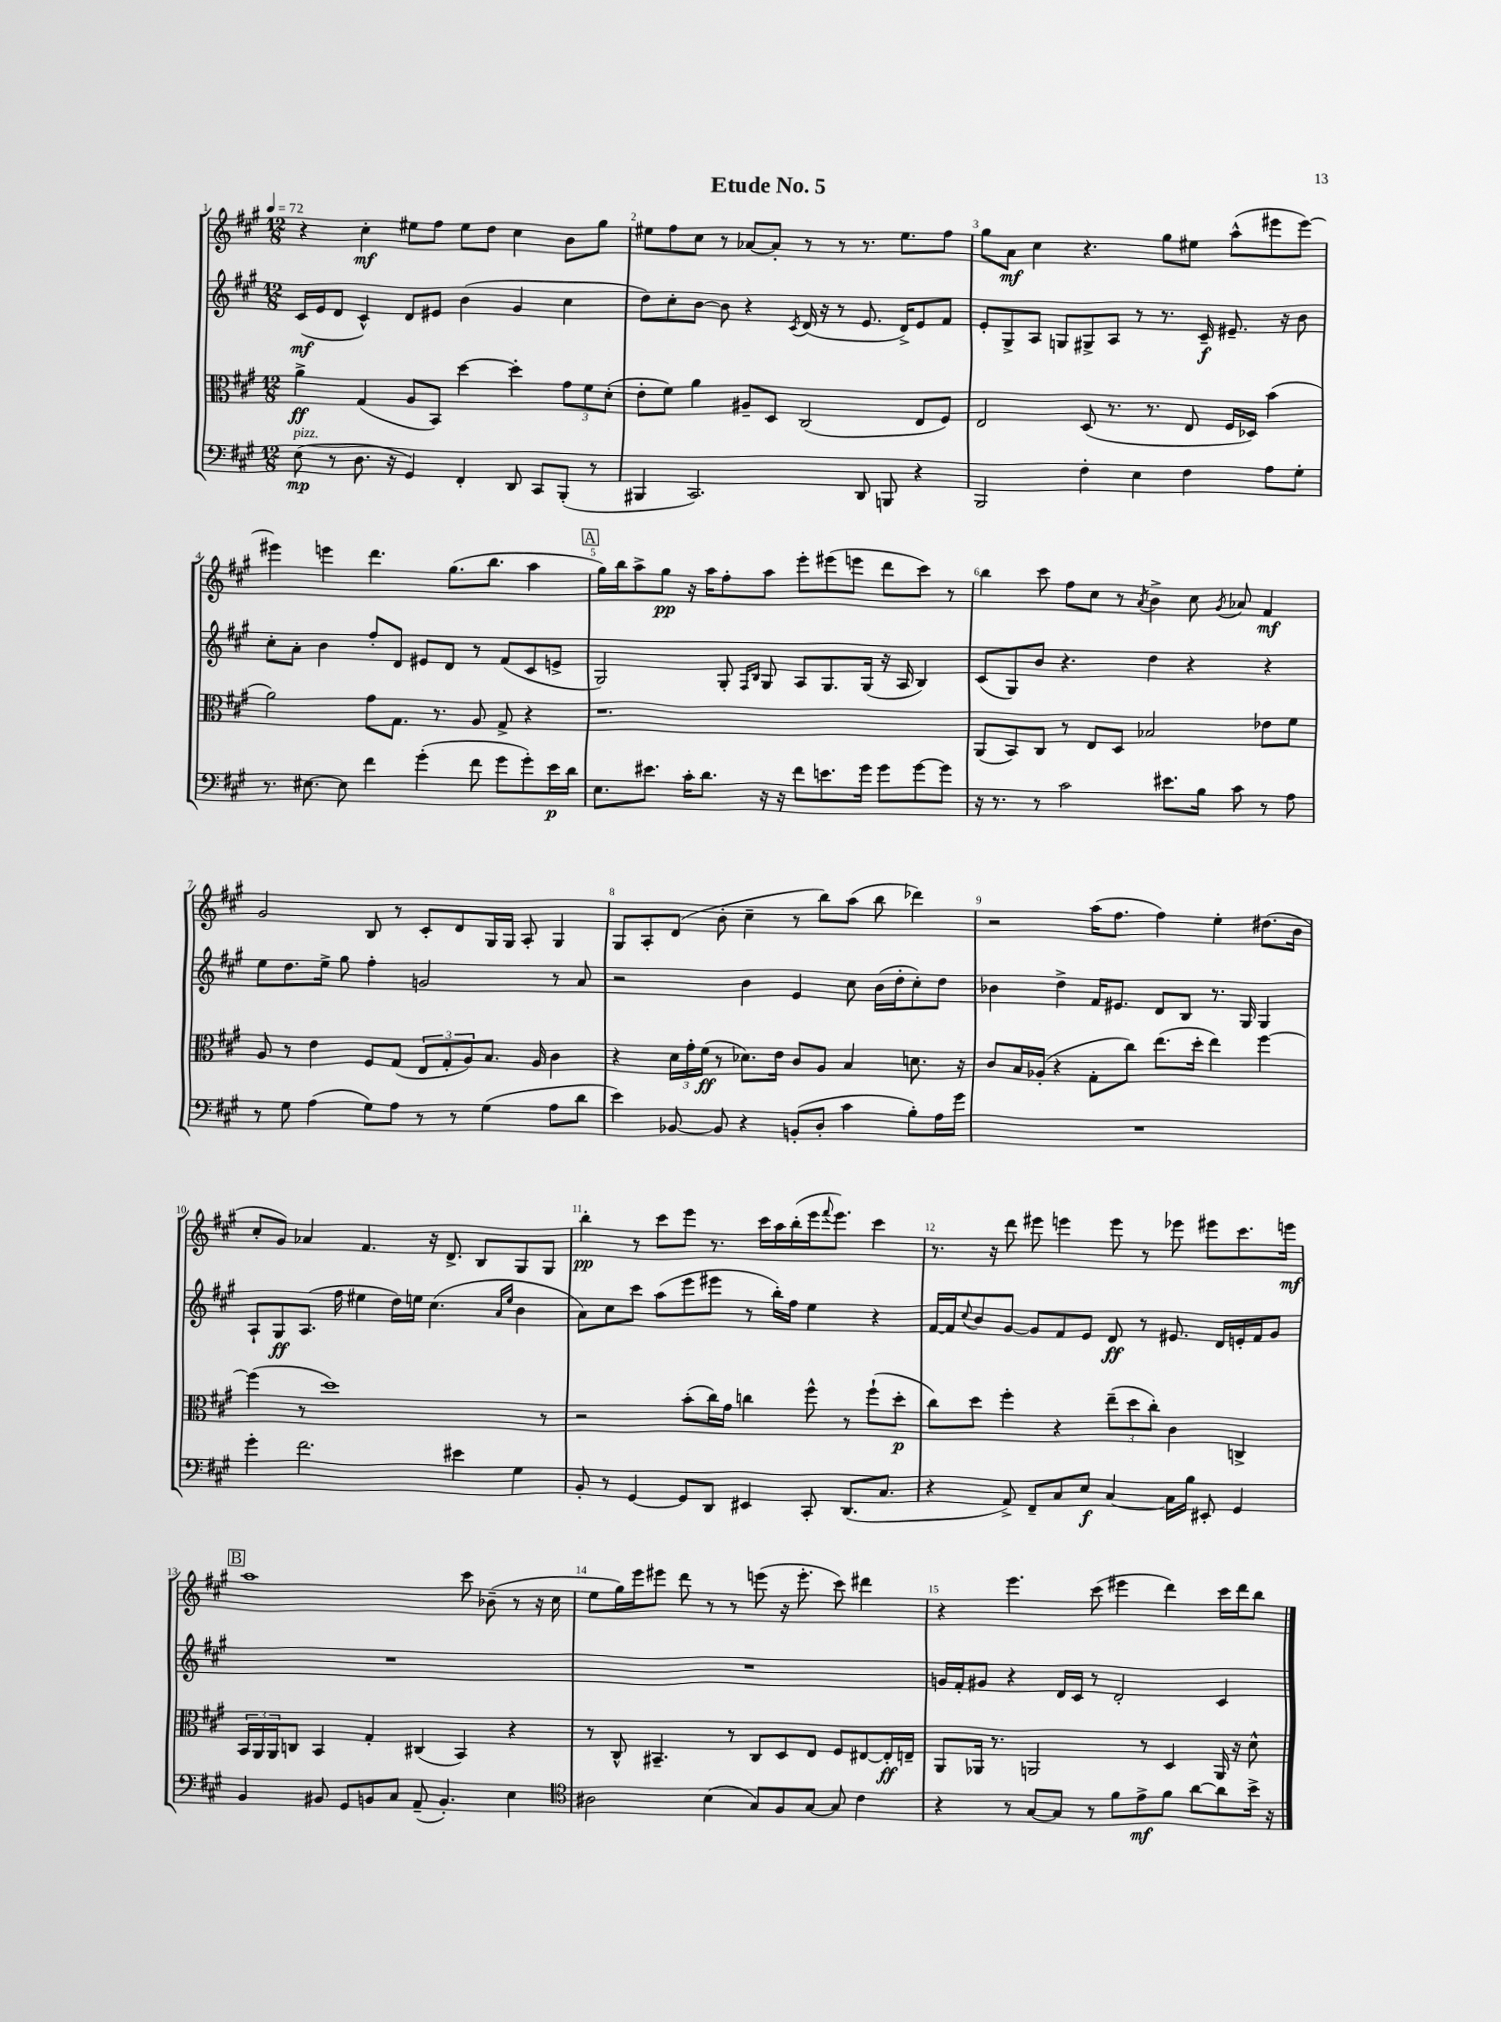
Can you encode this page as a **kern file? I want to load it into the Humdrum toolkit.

**kern	**kern	**kern	**kern
*staff4	*staff3	*staff2	*staff1
*clefF4	*clefC3	*clefG2	*clefG2
*k[f#c#g#]	*k[f#c#g#]	*k[f#c#g#]	*k[f#c#g#]
*M12/8	*M12/8	*M12/8	*M12/8
*MM72	*MM72	*MM72	*MM72
(8E	4a^	(16c#	4r
.	.	16e	.
8r	.	8d	.
8.D	(4G#	4c#^^)	4cc#'
16r	.	.	.
4GG#)	8A	8d	8ee#
.	8BB)	8e#	8ff#
4FF#'	[4dd	(4b	8ee#
.	.	.	8dd
8DD	4dd']	4g#	4cc#
8CC#	.	.	.
(8BBB'	12g#	4cc#	8b
.	12f#	.	.
8r	.	.	8gg#
.	(12d'	.	.
=	=	=	=
4BBB#	8e'	8dd)	8ee#
.	8f#)	8cc#'	8ff#
2.CC#)	4a	[8b	8cc#
.	.	8b]	8r
.	8A#~	4r	[8a-
.	8D	.	8a-']
.	.	8qc#	.
.	(2C#	(16d	8r
.	.	16r	.
.	.	8r	8r
8DD	.	8.e	8.r
8BBB	.	.	.
.	.	16d^)	8.ee#
4r	8E	8e	.
.	8F#)	8f#	8ff#
=	=	=	=
2BBB	2E	8e'	8gg#
.	.	8G#^	8a
.	.	8A	4cc#
.	.	8G	.
4F#'	(8D	8G#^	4.r
.	8.r	8A	.
4E	.	8r	.
.	8.r	.	.
.	.	8.r	8gg#
4F#	8E	.	8ee#
.	.	16c#~	.
.	16F#	8.e#~	(8aa^^
.	16D-)	.	.
8A	(4b	.	8eee#
.	.	16r	.
8G#'	.	8b	[8eee#)
=	=	=	=
8.r	2a)	8cc#'	4eee#]
.	.	8a'	.
[8.E#	.	.	.
.	.	4b	4eee
8E#]	.	.	.
4f#	8g#	8ff#'	4.ddd
.	8.G#	8d	.
(4g#'	.	8e#	.
.	8.r	.	.
.	.	8d	(8.gg#
8f#	8A	8r	.
.	.	.	8.bb
8g#	8G#^	(8f#	.
8g#')	4r	8c#	4aa
16e	.	8e^	.
16d	.	.	.
=	=	=	=
8.E	1.r	2G#)	16gg#)
.	.	.	16bb
.	.	.	8aa^
8.e#	.	.	.
.	.	.	8gg#
16c#'	.	.	16r
8.d	.	.	16aa
.	.	8G#'	8ff#'
.	.	16qqF#	.
.	.	16qqB	.
16r	.	8G#	8aa
16r	.	.	.
8f#	.	8A	8eee'
8.e	.	8.G#	(8eee#
.	.	.	8eee
16g#	.	(16G#	.
8g#	.	16r	8ddd
.	.	16A	.
[8g#	.	4B)	8ccc#)
8g#]	.	.	8r
=	=	=	=
16r	(8AA	(8c#	4bb
8.r	.	.	.
.	8BB)	8G#)	.
8r	8C#	8b	8ccc#
2c#	8r	4.r	8ff#
.	8E	.	8cc#
.	8D	.	8r
.	.	.	8qa
.	2B-	4dd	4b^
8.e#	.	.	.
.	.	4r	8cc#
16B	.	.	.
.	.	.	8qg#
8c#	.	.	8a-
8r	8e-	4r	4f#
8A	8f#	.	.
=	=	=	=
8r	8A	8ee	2g#
8G#	8r	8.dd	.
(4A	4e	.	.
.	.	16ee^	.
.	.	8gg#	.
8G#)	8F#	4ff#'	8B
8A	(8G#	.	8r
8r	12E	2g	8c#'
.	12G#'	.	.
8r	.	.	8d
.	12A)	.	.
(4G#	8.B	.	16G#
.	.	.	16G#
.	.	.	8A'
.	16A	.	.
8A	4c#	8r	4G#
8d	.	8a	.
=	=	=	=
4e)	4r	2r	8G#
.	.	.	8A'
[8BB-	24d	.	(8d
.	24g#'	.	.
.	(24f#	.	.
8BB-]	8r	.	8b'
4r	8.d-)	4b	4cc#~
.	16e	.	.
(8BB'	8c#	4e	8r
8D'	8A	.	8bb)
4c#	4B	8cc#	(8aa
.	.	(16b	8bb
.	.	16dd'	.
8B')	8.d	8cc#')	4ddd-)
16A	.	8dd	.
16g#	16r	.	.
=	=	=	=
1.r	8c#	4b-	2r
.	16B	.	.
.	(16A-'	.	.
.	4r	4dd^	.
.	8G#'	16f#	(16aa
.	.	8.e#	8.ff#
.	8cc#)	.	.
.	(8.ee	8d	4ff#)
.	.	8B	.
.	16dd'	.	.
.	4ee)	8.r	4ee'
.	.	16G#	.
.	[4ff#	4G#	(8.dd#
.	.	.	16b
=	=	=	=
4g#'	(4ff#]	8A`	8cc#'
.	.	8G#	8g#)
2.f#	8r	(8.A	4a-
.	1dd)	.	.
.	.	16ff#	.
.	.	4ee#	4.f#
.	.	16dd)	.
.	.	16ee	.
.	.	(4.cc#	16r
.	.	.	8.d^
4e#	.	.	.
.	.	.	8B
.	.	16qqa	.
.	.	16qqee	.
4G#	.	4b	8G#
.	8r	.	8G#
=	=	=	=
8BB'	2r	8a)	4bb'
8r	.	8cc#	.
[4GG#	.	8ccc#	8r
.	.	(8aa	8ccc#
8GG#]	(8b'	8eee	8eee
8DD	16cc#)	8eee#	8.r
.	16g#	.	.
4EE#	4cc	8r	.
.	.	.	16ccc#
.	.	16bb')	16aa
.	.	16ff#	(16bb'
8CC#'	8ff#^^	4ee	16eee
.	.	.	8qqfff#
.	.	.	8.eee)
(8.DD	8r	.	.
.	(8ff#`	4r	4ccc#
8.C#	.	.	.
.	8dd'	.	.
=	=	=	=
4r	8cc#)	[16f#	8.r
.	.	16f#]	.
.	.	8qqcc#	.
.	8dd	8b	.
.	.	.	16r
8AA^)	4ff#'	[8g#	8ddd
8FF#~	.	8g#]	8eee#
8C#	4r	8f#	4eee
8E	.	8e	.
[4C#	(12ee~	8d	8eee
.	12dd	.	.
.	.	8r	8r
.	12cc#')	.	.
16C#]	4c#	8.e#	8eee-
16B	.	.	.
8EE#'	.	.	8eee#
.	.	16d	.
4GG#	4C^	16e'	8.ccc#
.	.	16f#	.
.	.	8g#	.
.	.	.	16eee
=	=	=	=
4BB	24BB	1.r	1aa
.	24AA	.	.
.	24AA	.	.
.	8C	.	.
8BB#	4BB	.	.
8GG#	.	.	.
8BB	4G#'	.	.
8C#	.	.	.
(8AA~	(4C#	.	.
4.BB')	.	.	.
.	4BB)	.	8ccc#
.	.	.	(8b-~
4E	4r	.	8r
.	.	.	16r
.	.	.	16cc#
=	=	=	=
*clefC4	*	*	*
2A#	8r	1.r	8ee
.	8C#^^	.	16gg#)
.	.	.	16eee
.	4.BB#~	.	8eee#
.	.	.	8ddd
(4B	.	.	8r
.	8r	.	8r
8G#)	8C#	.	(8eee
8F#	8D	.	16r
.	.	.	8.eee'
[8G#	8E	.	.
8G#]	8F#	.	8ccc#)
4c#	[8E#	.	4ddd#
.	16E#']	.	.
.	16E~	.	.
=	=	=	=
4r	8AA	16g	4r
.	.	16f#'	.
.	16AA-	8g#	.
.	8.r	.	.
8r	.	4r	4.eee
[8G#	2AA	.	.
8G#]	.	16d	.
.	.	16c#	.
8r	.	8r	(8ccc#
8f#	.	2d'	4eee#
8e^	8r	.	.
8f#	4D	.	4ddd)
[8a	.	.	.
8a]	16AA	4c#	16ccc#
.	16r	.	16ddd
16b^	8d^^	.	8bb
16r	.	.	.
==	==	==	==
*-	*-	*-	*-
